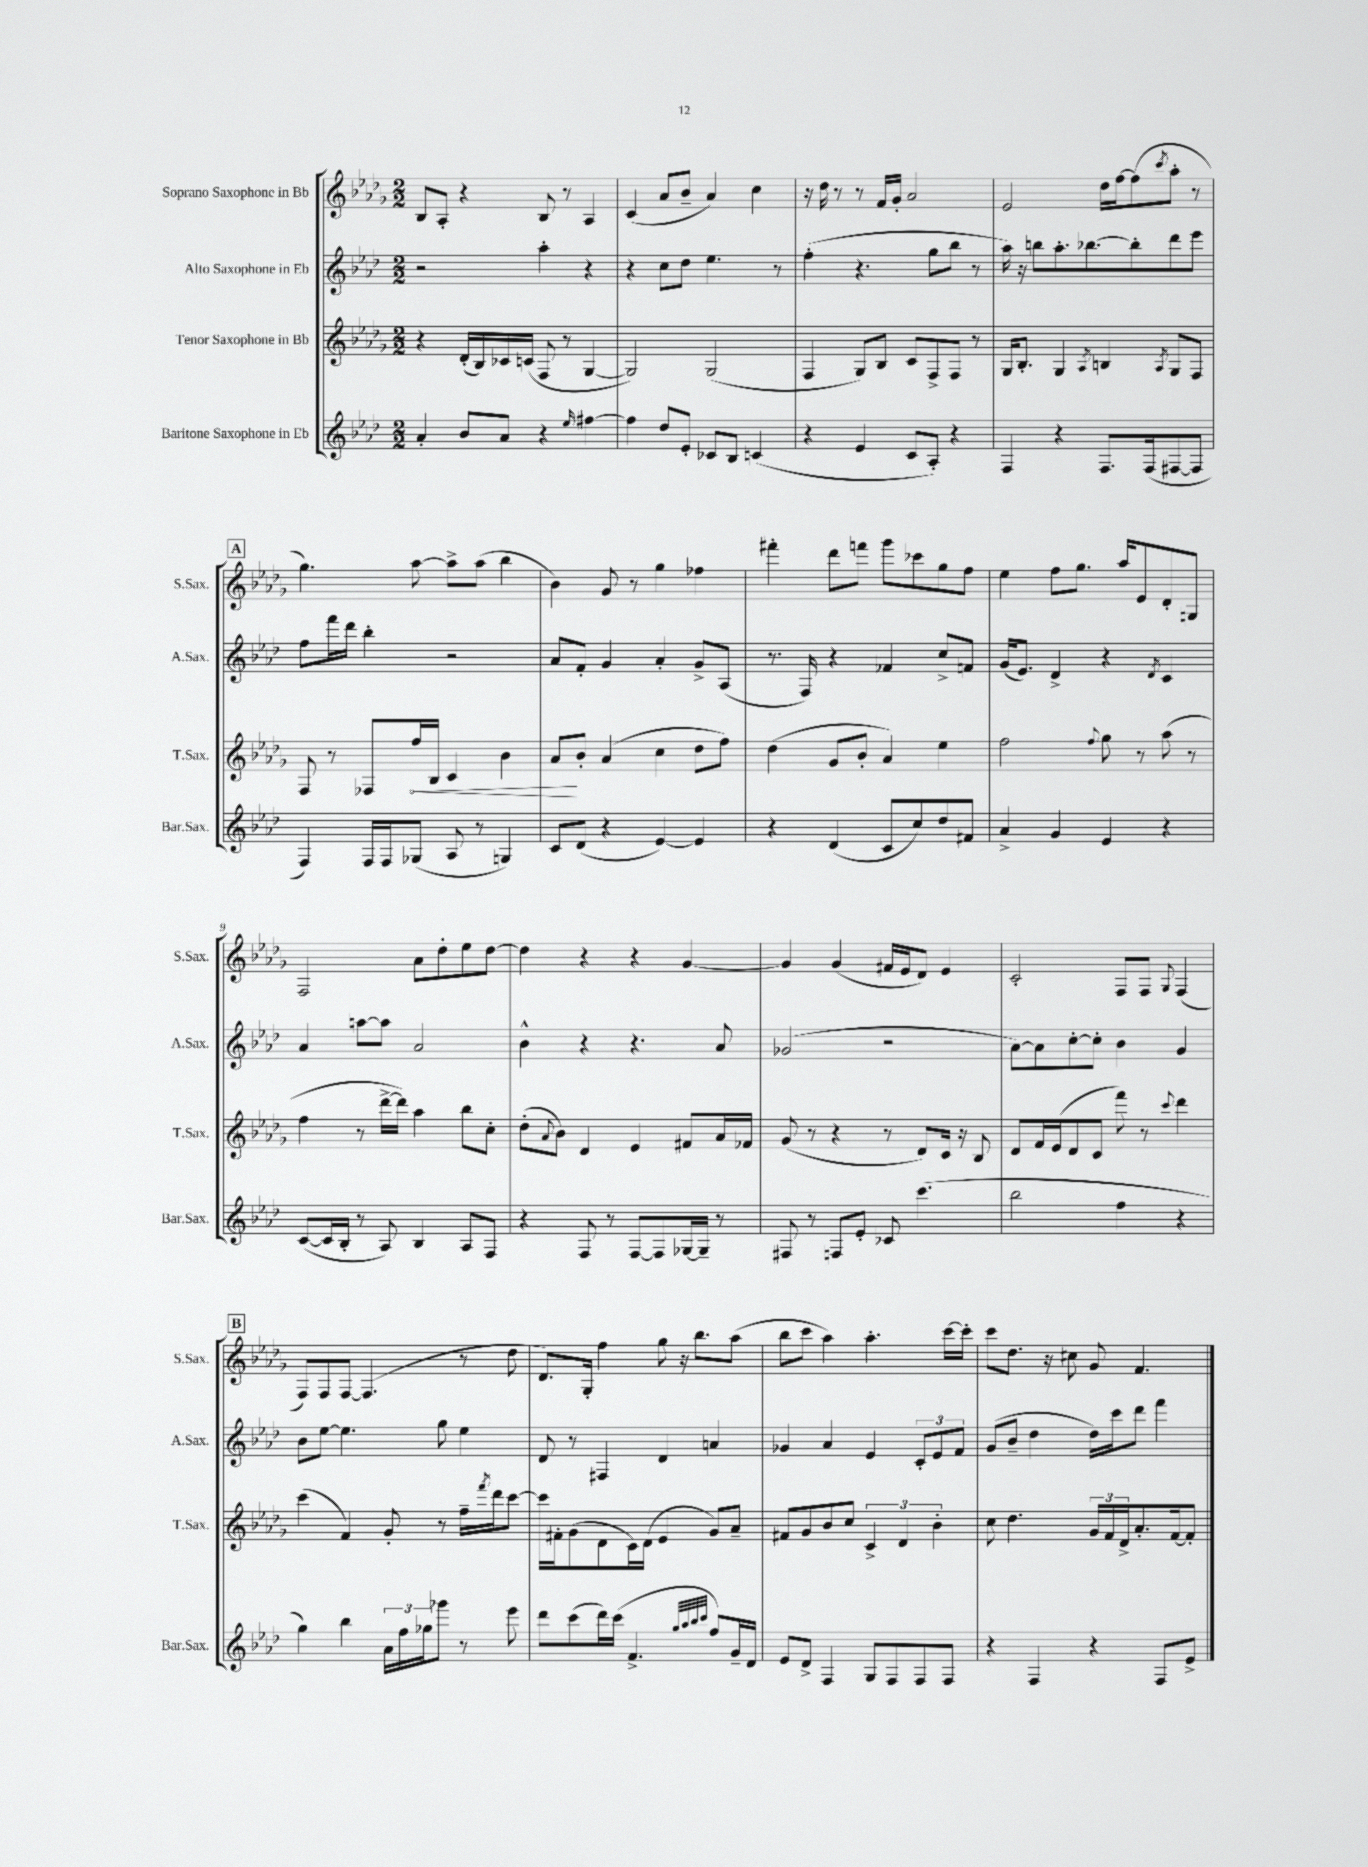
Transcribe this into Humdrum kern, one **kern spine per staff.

**kern	**kern	**kern	**kern
*staff4	*staff3	*staff2	*staff1
*clefG2	*clefG2	*clefG2	*clefG2
*k[b-e-a-d-]	*k[b-e-a-d-g-]	*k[b-e-a-d-]	*k[b-e-a-d-g-]
*M2/2	*M2/2	*M2/2	*M2/2
4a-'/	4r	2r	8B-/L
.	.	.	8A-'/J
8b-/L	(16d-'/LL	.	4r
.	16B-/)	.	.
8a-/J	16c-/	.	.
.	(16c/JJ	.	.
4r	8F/	4aa-'\	8B-/
.	8r	.	8r
16qqee-/	.	.	.
[4ff#\	[4G-/	4r	4A-/
=	=	=	=
4ff#\]	2G-/])	4r	(4c/
8dd-/L	.	8cc\L	8a-/L
8e-'/J	.	8dd-\J	8b-~/J
8c-/L	(2G-/	4.ee-\	4a-/)
8B-/J	.	.	.
(4c/	.	.	4cc\
.	.	8r	.
=	=	=	=
4r	4F/	(4ff'\	16r
.	.	.	16dd-\
.	.	.	8r
4e-/	8G-/L)	4.r	8r
.	8B-/J	.	16f/LL
.	.	.	16g-'/JJ
8c/L	8c/L	.	2a-/
8A-'/J)	8F^/	8gg\L	.
4r	8F/J	8bb-\J	.
.	8r	8r	.
=	=	=	=
4F/	16G-/LK	16aa-\)	2e-/
.	8.B-'/J	16r	.
.	.	8bb\L	.
4r	4G-/	8.aa-'\	.
.	.	[8.bb-\	.
.	8qA-/	.	.
8.F/L	4B/	.	16dd-\LL
.	.	.	[16ff\J
.	.	8bb-'\]	(8ff\]
(16F/k	.	.	.
.	8qA-/	.	8qccc/
[8F#/	8G-/L	8ddd-\	8aa-'\J
8F#/]J	8F/J	8eee-\J	8r
=	=	=	=
4F/)	8F/	8ff\L	4.gg-\)
.	8r	16fff\L	.
.	.	16ddd-\JJ	.
16F/LL	8F-/L	4bb-'\	.
16F/J	.	.	.
(8G-/J	16ff/L	.	[8aa-\
.	16B-/JJ	.	.
8A-/	4c/	2r	8aa-^\]L
8r	.	.	(8aa-\J
4G/)	4b-\	.	4bb-\
=	=	=	=
8c/L	8a-/L	8a-/L	4b-\)
(8d-/J	8b-'/J	8f'/J	.
4r	(4a-/	4g/	8g-/
.	.	.	8r
[4e-/)	4cc\	4a-'/	4gg-\
4e-/]	8dd-\L	8g^/L	4ff-\
.	8ff\J)	(8A-/J	.
=	=	=	=
4r	(4dd-\	8.r	4fff#'\
.	.	16F/)	.
(4d-/	8g-/L	4r	8ddd-\L
.	8b-'/J	.	8fff\J
8c/L	4a-/)	4f-/	8ggg-\L
8cc/)	.	.	8ccc-\
8dd-/	4ee-\	8cc^/L	8gg-\
8f#/J	.	8f/J	8ff\J
=	=	=	=
4a-^/	2ff\	(16g/LK	4ee-\
.	.	8.e-/J)	.
4g/	.	4d-^/	8ff\L
.	.	.	8.gg-\J
.	8qqff/	.	.
4e-/	8gg-\	4r	.
.	.	.	16aa-/LK
.	8r	.	8e-/
.	.	8qd-/	.
4r	(8aa-\	4c/	8d-'/
.	8r	.	8G/J
=	=	=	=
([8c/L	4ff\	4a-/	2F/
16c/]L	.	.	.
16B-'/JJ	.	.	.
8r	8r	[8aa\L	.
8A-/)	[16ddd-^\LL	8aa\]J	.
.	16ddd-\]JJ)	.	.
4B-/	4aa-\	2a-/	8a-\L
.	.	.	8dd-'\
8A-/L	8bb-\L	.	8ee-\
8F/J	8cc'\J	.	[8dd-\J
=	=	=	=
4r	(8dd-'\L	4b-^^\	4dd-\]
.	8qqa-/	.	.
.	8b-\J)	.	.
8F/	4d-/	4r	4r
8r	.	.	.
[8F/L	4e-/	4.r	4r
8F/]	.	.	.
[16G-/L	8f#/L	.	[4g-/
16G-~/]JJ	.	.	.
8r	16a-/L	8a-/	.
.	16f-/JJ	.	.
=	=	=	=
8F#/	(8g-/	(2g-/	4g-/]
8r	8r	.	.
8F/L	4r	.	(4g-/
8e-'/J	.	.	.
8c-/	8r	2r	16f#/LL
.	.	.	16e-/J
(4.ccc\	8d-/L)	.	8d-/J)
.	16c/Jk	.	4e-/
.	16r	.	.
.	8B-/	.	.
=	=	=	=
2bb-\	8d-/L	[8a-\L)	2c'/
.	16f/L	8a-\]	.
.	(16e-/J	.	.
.	8d-/	[8cc'\	.
.	8c/J	8cc'\]J	.
4ff\	8fff\)	4b-\	8F/L
.	8r	.	8F/J
.	8qqccc/	.	8qqG-/
4r	4ddd-\	4g/	(4F/
=	=	=	=
4gg\)	(4ccc\	8b-\L	8F/L)
.	.	[8ee-\J	8F/
4bb-\	4f/)	4.ee-\]	[8F/J
.	.	.	(4.F/]
24a-\LL	8g-'/	.	.
24ff\	.	.	.
24gg-\J	.	.	.
8ggg-\J	8r	8gg\	.
8r	16ff~\LL	4ee-\	8r
.	8qfff/	.	.
.	16ddd-\J	.	.
8eee-\	[8ccc\J	.	8dd-\
=	=	=	=
8ddd-\L	16ccc\]LL	8d-/	8.d-/L)
.	16f#'\J	.	.
(8ccc\	(8g-\	8r	.
.	.	.	16G-'/Jk
16ddd-\L)	8d-\	4F#/	4ff\
(16ccc\JJ	.	.	.
4.f^/	16c\L)	.	.
.	(16d-\JJ	.	.
.	4e-/	4d-/	8gg-\
.	.	.	16r
.	.	.	8.bb-\L
32qqgg/LLL	.	.	.
32qqaa-/	.	.	.
32qqbb-/	.	.	.
32qqccc/JJJ	.	.	.
8ff/L)	8g-/L)	4a/	.
16g~/L	8a-~/J	.	(8aa-\J
16d-/JJ	.	.	.
=	=	=	=
8e-/L	8f#/L	4g-/	8bb-\L
8d-^/J	8g-/	.	8ccc\J
4F/	8b-/	4a-/	4aa-\)
.	8cc/J	.	.
8G/L	6c^/	4e-/	4.aa-'\
8F/	.	.	.
.	6d-/	.	.
8F/	.	12c'/L	.
.	6b-'\	12e-/	.
8F/J	.	.	[16ccc\LL
.	.	12f/J	.
.	.	.	16ccc'\]JJ
=	=	=	=
4r	8cc\	(8g/L	8ccc\L
.	4.dd-\	8b-~/J	8.dd-\J
4F/	.	4dd-\	.
.	.	.	16r
.	.	.	8cc#\
4r	24g-/LL	16dd-\LL)	8g-/
.	24f/	.	.
.	.	16ccc\J	.
.	24d-^/J	.	.
.	8.a-'/	8ddd-\J	4.f/
8F/L	.	4fff\	.
.	[16f/k	.	.
8e-^/J	8f'/]J	.	.
==	==	==	==
*-	*-	*-	*-
